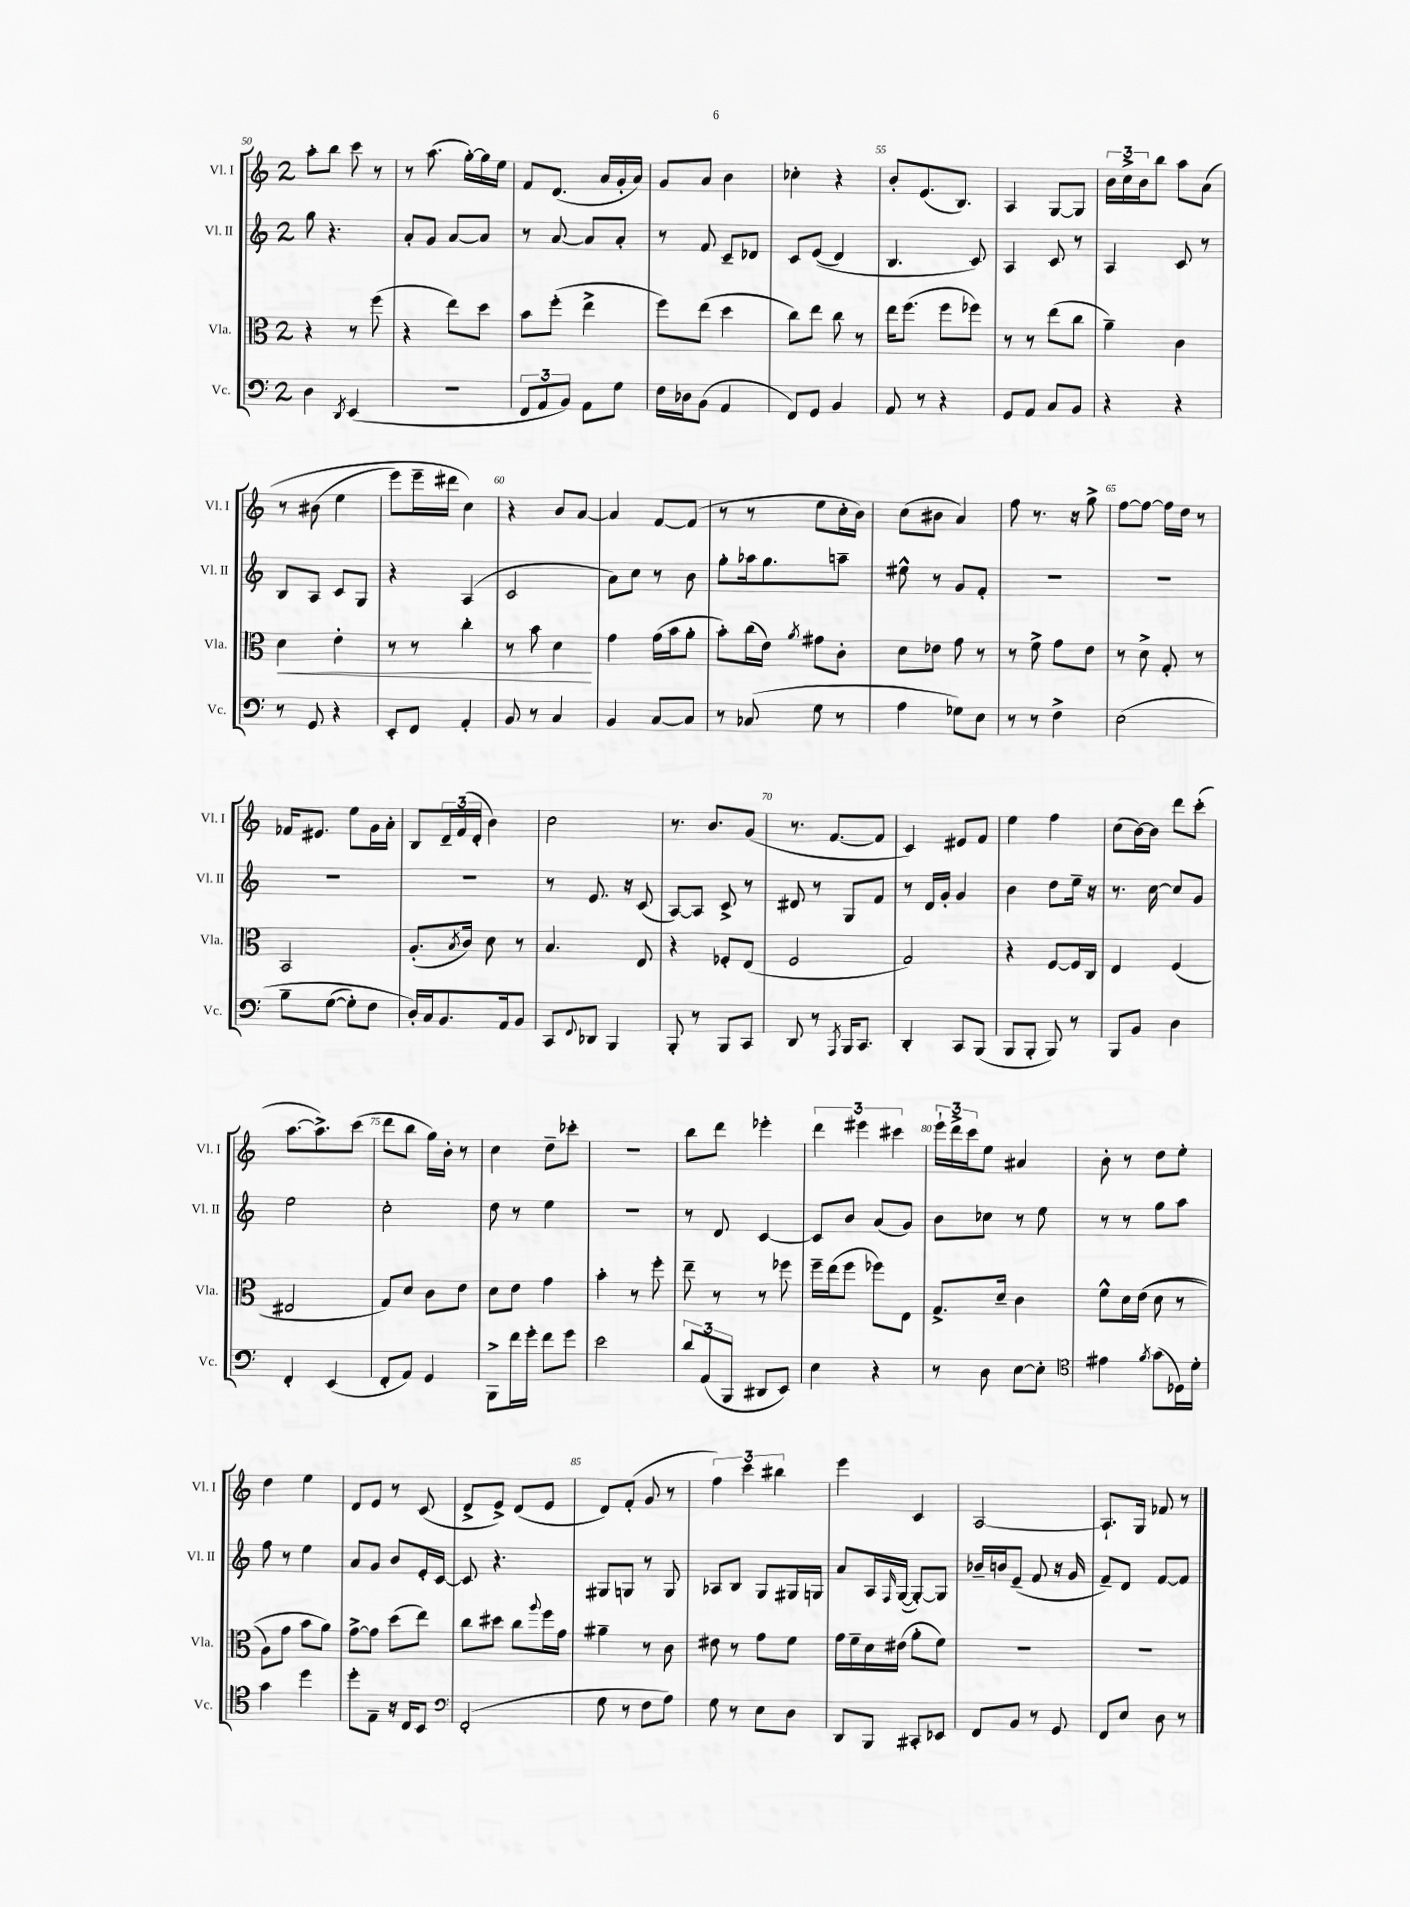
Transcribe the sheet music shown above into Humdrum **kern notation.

**kern	**kern	**kern	**kern
*staff4	*staff3	*staff2	*staff1
*clefF4	*clefC3	*clefG2	*clefG2
*k[]	*k[]	*k[]	*k[]
*M2/4	*M2/4	*M2/4	*M2/4
4D	4r	8gg	8aa'
.	.	4.r	8bb
8qDD	.	.	.
(4EE	8r	.	8ccc
.	(8ff	.	8r
=	=	=	=
2r	4r	8a'	8r
.	.	8g	(8.aa
.	8ee)	[8a	.
.	.	.	[16gg')
.	8dd	8a]	16gg]
.	.	.	16ee
=	=	=	=
12FF	8b	8r	8f
12AA	.	.	.
.	(8ff'	[8a	(8.d
12BB)	.	.	.
8AA	4ee^	8a]	.
.	.	.	16a
8G	.	8a'	16g'
.	.	.	16a)
=	=	=	=
16F	8ff)	8r	8g
16D-	.	.	.
(8BB	(8ee	8f	8a
4AA	4dd	8c~	4b
.	.	8d-	.
=	=	=	=
8FF)	8cc)	8c	4cc-'
8GG	8ee	&((8e	.
4BB	8cc	4d)	4r
.	8r	.	.
=	=	=	=
8AA	16ee	4.B	8b'
.	(8.ff	.	.
8r	.	.	(8.e
4r	8ff	.	.
.	.	.	8.B)
.	8ff-)	8c&)	.
=	=	=	=
8GG	8r	4A	4A
8AA	8r	.	.
8C	(8ee	8c	[8G
8BB	8cc	8r	8G]
=	=	=	=
4r	4a~)	4A	24b
.	.	.	24cc^
.	.	.	24b
.	.	.	8bb
4r	4c	8c	8aa
.	.	8r	&(8a
=	=	=	=
8r	4d	8B	8r
8GG	.	8A	(8b#
4r	4e'	8c	4ee
.	.	8G	.
=	=	=	=
8EE'	8r	4r	8eee)
8FF	8r	.	16eee~
.	.	.	16ddd#
4AA'	4cc'	(4A	4cc&)
=	=	=	=
8BB	8r	2c	4r
8r	8b	.	.
4C	4d	.	8b
.	.	.	[8a
=	=	=	=
4BB	4g	8a)	4a]
.	.	8cc	.
[8C	(16g	8r	[8f
.	16b	.	.
8C]	8a'	8b	(8f]
=	=	=	=
8r	8b')	8gg'	8r
(8C-	(16cc	16aa-	8r
.	16e)	8.gg	.
.	8qa	.	.
8G	8g#	.	8ee
8r	8c'	8aa~	16cc'
.	.	.	16b)
=	=	=	=
4A	8d	8ee#^^	(8cc
.	8e-	8r	8b#
8G-)	8g	8g	4a)
8E	8r	8f'	.
=	=	=	=
8r	8r	2r	8ff
8r	8f^	.	8.r
4F^	8g	.	.
.	.	.	16r
.	8e	.	8gg^
=	=	=	=
&(2E	8r	2r	[8ff
.	8d^	.	8ff_
.	8G'	.	16ff]
.	.	.	16dd
.	8r	.	8r
=	=	=	=
8B~	2BB	2r	16f-
.	.	.	8.e#
([8G	.	.	.
8G'])	.	.	8ee
8F	.	.	16g
.	.	.	16a'
=	=	=	=
16D'&)	(8.A'	2r	8B
16C	.	.	.
8.BB	.	.	24d~
.	.	.	(24f
.	8qB	.	.
.	16c)	.	.
.	.	.	24d'
.	8d	.	4b)
16AA	.	.	.
8BB	8r	.	.
=	=	=	=
8CC	4.B	8r	2cc
8qqFF	.	.	.
8DD-	.	8.e	.
4BBB	.	.	.
.	.	16r	.
.	8E	(8c	.
=	=	=	=
8BBB'	4r	[8A)	8.r
8r	.	8A]	.
.	.	.	8.b
8BBB	8F-'	8c^	.
8CC	(8E	8r	(8g
=	=	=	=
8DD	2F	8d#	8.r
8r	.	8r	.
.	.	.	[8.f
8qAAA	.	.	.
16BBB	.	8G	.
8.CC	.	.	.
.	.	8f	8f]
=	=	=	=
4DD'	2G)	8r	4c)
.	.	16d	.
.	.	16g'	.
8CC	.	4g	8e#
(8BBB	.	.	8f
=	=	=	=
8BBB	4r	4b	4ee
8BBB'	.	.	.
8BBB)	[8F	8dd	4ff
8r	16F]	16ee~	.
.	16C	16r	.
=	=	=	=
8BBB	4E	8.r	(8cc
8BB	.	.	[16b)
.	.	[16cc	16b]
4D	(4F	8cc]	8ddd
.	.	8g	(8ccc'
=	=	=	=
4FF'	2E#	2ee	[8.aa
.	.	.	8.aa^])
(4EE	.	.	.
.	.	.	(8ccc
=	=	=	=
8FF'	8G)	2cc'	8ddd
8AA)	8d	.	8bb
4GG	8c	.	16gg)
.	.	.	16b'
.	8e	.	8r
=	=	=	=
8BBB^	8d	8dd	4cc
16f	8e	8r	.
16g'	.	.	.
8f	4g	4ee	8dd~
8g	.	.	8ccc-'
=	=	=	=
2e	4b'	2r	2r
.	8r	.	.
.	8ff'	.	.
=	=	=	=
12d	8ee~	8r	8bb
(12AA	.	.	.
.	8r	8d	8ddd
12BBB	.	.	.
8DD#	8r	[4c	4eee-'
8EE)	8ff-	.	.
=	=	=	=
4E	16ff~	8c]	6ddd
.	(16ee	.	.
.	8ff	8b	.
.	.	.	6eee#
4r	8ff-)	(8a	.
.	.	.	6ccc#
.	8E	8g)	.
=	=	=	=
8r	8.G^	8b	24eee`
.	.	.	24ddd^
.	.	.	24ccc
8D	.	8cc-	8ee
.	16d~	.	.
[8E	4c	8r	4a#
8E']	.	8ee	.
=	=	=	=
*clefC4	*	*	*
4e#	8f^^	8r	8b'
.	16d	8r	8r
.	&((16e	.	.
8qf	.	.	.
(8g	8d	8gg	8dd
16D-)	8r	8aa	8ee'
16d'	.	.	.
=	=	=	=
4g	8A)	8ff	4dd
.	8g	8r	.
4dd	8b	4ee	4ee
.	8a&)	.	.
=	=	=	=
8dd'	[8g^	8a	8d
8E~	8g]	8g	8e
16r	(8dd	8b	8r
16C	.	.	.
8BB	8ee)	16e'	(8c
.	.	[16c	.
=	=	=	=
*clefF4	*	*	*
(2FF'	8cc	8c]	8d^
.	8dd#	4.r	8e^)
.	8cc	.	(8d
.	8qqaa	.	.
.	16ff	.	8e
.	16g	.	.
=	=	=	=
8G	4a#~	8G#	8d)
8r	.	8G	(8f'
8F	8r	8r	8g
8A)	8c	8G	8r
=	=	=	=
8G	8e#	8A-	6ff)
8r	8r	8B	.
.	.	.	6ccc
8E	8g	8G	.
.	.	.	6bb#
8D	8f	16G#	.
.	.	16G	.
=	=	=	=
8DD	16g	8a	4eee
.	16f~	.	.
8BBB	16d	16A	.
.	.	16qqF	.
.	(16e#	([16G	.
8CC#'	8a'	8G'_)	4c
8EE-	8f)	8G]	.
=	=	=	=
8FF	2r	16b-~	[2A
.	.	16b	.
8BB	.	(8e~	.
8r	.	8f	.
8GG	.	16r	.
.	.	16g	.
=	=	=	=
8FF	2r	8f~)	8.A`]
8E	.	8d	.
.	.	.	16G
8D	.	[8f	8f-
8r	.	8f]	8r
==	==	==	==
*-	*-	*-	*-
